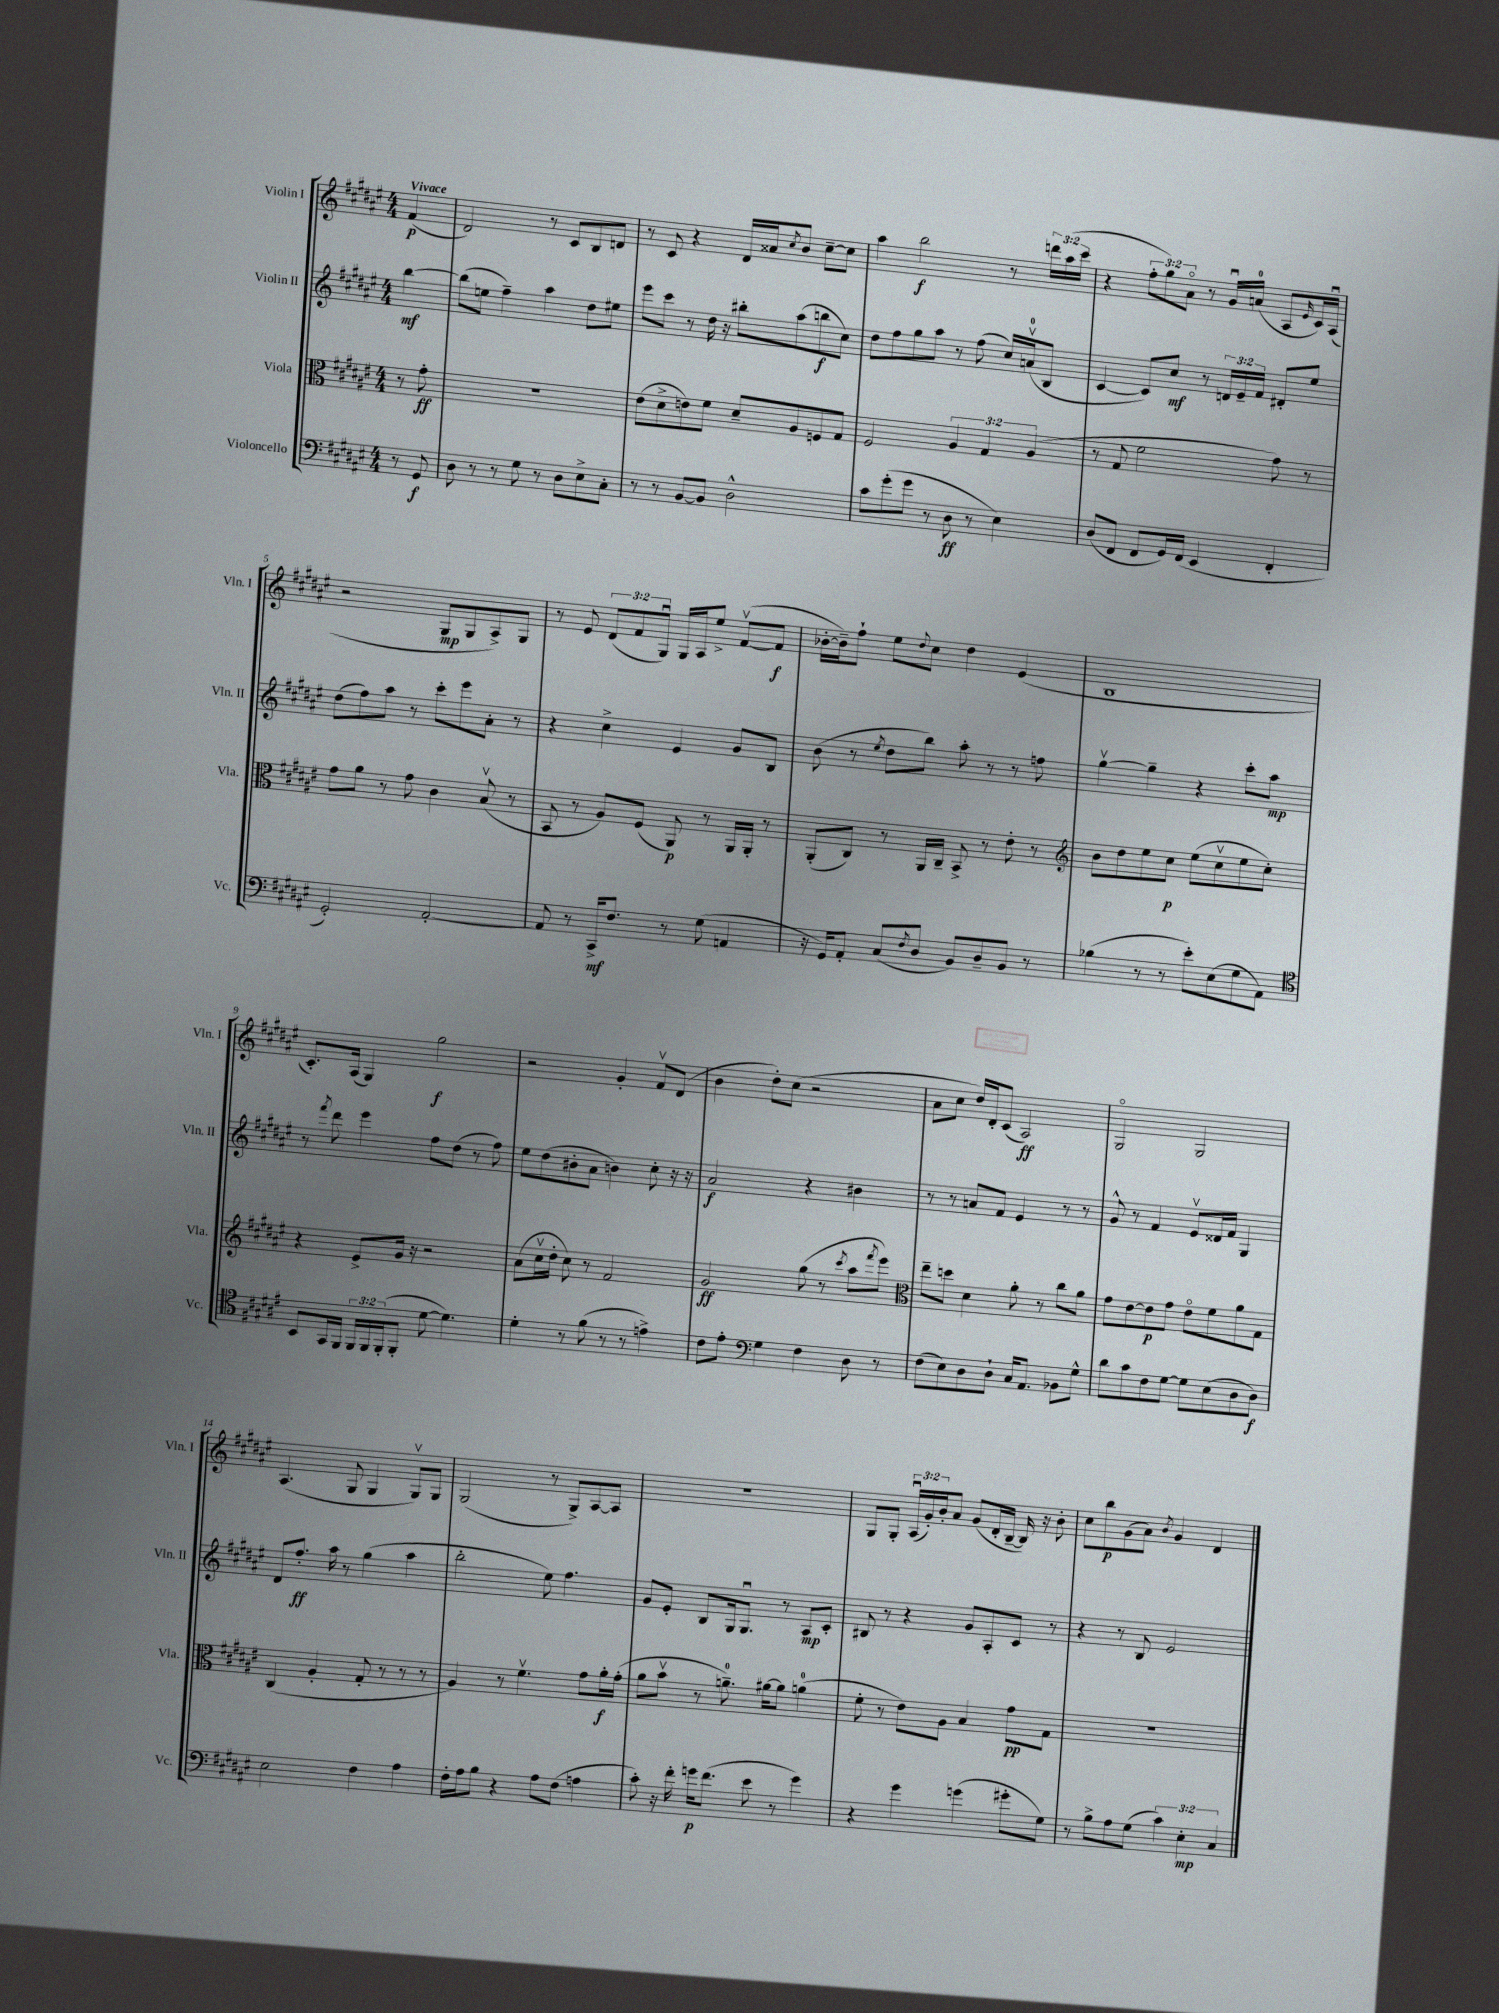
<<
\new StaffGroup <<
\new Staff = "s0" \with { instrumentName = "Violin I" shortInstrumentName = "Vln. I" } {
    \clef treble \key fis \major \numericTimeSignature \time 4/4 \override Staff.TupletNumber.text = #tuplet-number::calc-fraction-text \partial 4 \tempo "Vivace"
    fis'4\p( |
    dis'2) r8 cis'8 b8 d'8 |
    r8 cis'8 r4 dis'16 aisis'16 \acciaccatura { cis''8 } b'8 cis''8~-- cis''8 |
    ais''4 b''2\f r8 \tuplet 3/2 { d'''16 ais''16( cis'''16 } |
    r4 \tuplet 3/2 { fis''8-. gis''8) ais'8\flageolet } r8 gis'16\downbow a'16-0( ais8 \grace { eis'16 } cis'16) ais16\downbow( |
    r2 gis8\mp gis8 ais8->) gis8 |
    r8 eis'8 \tuplet 3/2 { dis'8( fis'8 gis8\downbow) } gis16 ais16 eis''8-> fis'8~\upbow( fis'8\f |
    bes'16~-. bes'16--) fis''8-! eis''8 \appoggiatura { dis''8 } cis''8 dis''4 eis'4( |
    b1 |
    cis'8.-.) ais16( gis4) gis''2\f |
    r2 gis'4-. fis'8\upbow dis'8( |
    b'4 dis''8-.) cis''8( r2 |
    ais'8 cis''8 dis''16) dis'16-. cis'8( ais2\ff) |
    gis2\flageolet gis2 |
    ais4.( gis8 gis4 gis8\upbow) gis8 |
    gis2( r8 gis8->) ais8~ ais8 |
    R1 |
    gis8 gis8-. \tuplet 3/2 { ais16\downbow( gis'16-.) b'16-. } ais'8 gis'8( dis'16-. b16~-- b16) r16 b'8-. |
    cis''8 b''8\p gis'8( ais'8) \acciaccatura { b'8 } gis'4 dis'4 \bar "|." |
}
\new Staff = "s1" \with { instrumentName = "Violin II" shortInstrumentName = "Vln. II" } {
    \clef treble \key fis \major \numericTimeSignature \time 4/4 \override Staff.TupletNumber.text = #tuplet-number::calc-fraction-text \partial 4
    b''4~\mf |
    b''8( e''8 fis''4--) ais''4 dis''8 eis''8 |
    eis'''8 cis'''8 r8 dis''16 r16 bis''8-. ais''8( b''8\f cis''8) |
    dis''8 fis''8 gis''8 ais''8 r8 fis''8( cis''16) a'16-0\upbow( b8 |
    cis'4~ cis'8) cis''8\mf r8 \tuplet 3/2 { d'16 eis'16-- fis'16 } dis'8-. eis''8 |
    dis''8( fis''8) ais''8 r8 cis'''8-. eis'''8 ais'8-. r8 |
    r4 cis''4-> eis'4 gis'8 b8 |
    b'8( r8 \acciaccatura { eis''8 } dis''8 b''8) ais''8-. r8 r8 f''8 |
    gis''4~\upbow gis''4-- r4 cis'''8-. ais''8\mp |
    r8 \acciaccatura { fis'''8 } dis'''8 eis'''4 fis''8 dis''8( r8 fis''8) |
    eis''8 dis''8( bis'8-. ais'8 b'4) cis''8-. r16 r16 |
    ais'2\f r4 bis'4 |
    r8 r8 a'8 fis'8 eis'4 r8 r8 |
    gis'8-^ r8 fis'4 eis'8\upbow disis'16 fis'16 gis4 |
    dis'8 fis''8.-.\ff ais''16 r8 gis''4( ais''4 |
    b''2-. eis''8) fis''4. |
    gis'8 eis'8-. b8 gis16 gis8.\downbow r8 ais8\mp cis'8-. |
    bis8 r8 r4 gis'8 ais8-. cis'8 r8 |
    r4 r8 b8 eis'2 \bar "|." |
}
\new Staff = "s2" \with { instrumentName = "Viola" shortInstrumentName = "Vla." } {
    \clef alto \key fis \major \numericTimeSignature \time 4/4 \override Staff.TupletNumber.text = #tuplet-number::calc-fraction-text \partial 4
    r8 gis'8-.\ff |
    R1 |
    eis'8( dis'8-> e'8) fis'8 dis'8-- ais8 f8 gis8 |
    fis2 \tuplet 3/2 { ais4 gis4 ais4( } |
    r8 gis8 fis'2 gis'8) r8 |
    gis'8 ais'8 r8 gis'8 cis'4 b8\upbow( r8 |
    b,8 r8 ais8) fis8( ais,8\p) r8 ais,16 ais,16-. r8 |
    ais,8-.( cis8) r8 ais,16 cis16-- b,8-> r8 eis'8-. r8 |
    \clef treble b'8 dis''8 eis''8 cis''8\p eis''8( cis''8\upbow eis''8 cis''8-.) |
    r4 eis'8-> gis'16 r16 r2 |
    ais'8( cis''16\upbow dis''16-. cis''8) r8 fis'2 |
    gis'2\ff gis''8( r8 \acciaccatura { cis'''8 } ais''8 \acciaccatura { fis'''8 } eis'''8) |
    \clef alto eis''8-- d''8 dis'4 ais'8-. r8 cis''8 ais'8 |
    gis'8 eis'8~ eis'8\p gis'8 eis'8\flageolet fis'8 ais'8 gis8 |
    cis4( ais4-. gis8-. r8 r8 r8 |
    ais4) r8 fis'4.\upbow gis'8 ais'16-.\f gis'16-.( |
    ais'8 b'8\upbow r8 a'8.-0--) ais'16~ ais'8 a'4-0( |
    fis'8-. r8 eis'8) ais8 b4 gis'8\pp gis8 |
    R1 \bar "|." |
}
\new Staff = "s3" \with { instrumentName = "Violoncello" shortInstrumentName = "Vc." } {
    \clef bass \key fis \major \numericTimeSignature \time 4/4 \override Staff.TupletNumber.text = #tuplet-number::calc-fraction-text \partial 4
    r8 gis,8\f |
    dis8 r8 r8 gis8 r8 dis8 eis8-> cis8-. |
    r8 r8 b,8~ b,8 dis2-^ |
    cis'8 gis'8-.( gis'8 r8 dis8\ff r8 eis4) |
    dis8( fis,8 fis,8 gis,16) fis,16( eis,4 fis,4-. |
    gis,2-.) ais,2~-. |
    ais,8 r8 cis,16->\mf fis8. r8 gis8( a,4 |
    r16 gis,16) ais,8-. cis8( \acciaccatura { fis8 } dis8 b,8) dis8-- b,8 r8 |
    bes4( r8 r8 eis'8-.) eis8( gis8 ais,8) |
    \clef tenor b,8 gis,16 fis,16 \tuplet 3/2 { fis,16 fis,16 fis,16-.( } fis,8-. dis'8~ dis'4.) |
    dis'4-. r8 fis'8( r8 r8 e'4->) |
    cis'8 eis'8-. \clef bass gis4 fis4 dis8 r8 |
    fis8( eis8) dis8 dis8-! cis16 ais,8. bes,8 gis8-^ |
    dis'8 cis'8 fis8 gis8~ gis8 eis8( dis8 dis8\f) |
    eis2 fis4 ais4 |
    fis16-. ais16 b8 r4 ais8 fis8( a4 |
    cis'8-.) r16 fis'16-. g'16\p fis'8.( eis'8 r8 g'4) |
    r4 gis'4 g'4( gis'8-. gis8) |
    r8 b8-> ais8 gis8( \tuplet 3/2 { cis'4) eis4-.\mp cis4 } \bar "|." |
}
>>
>>
